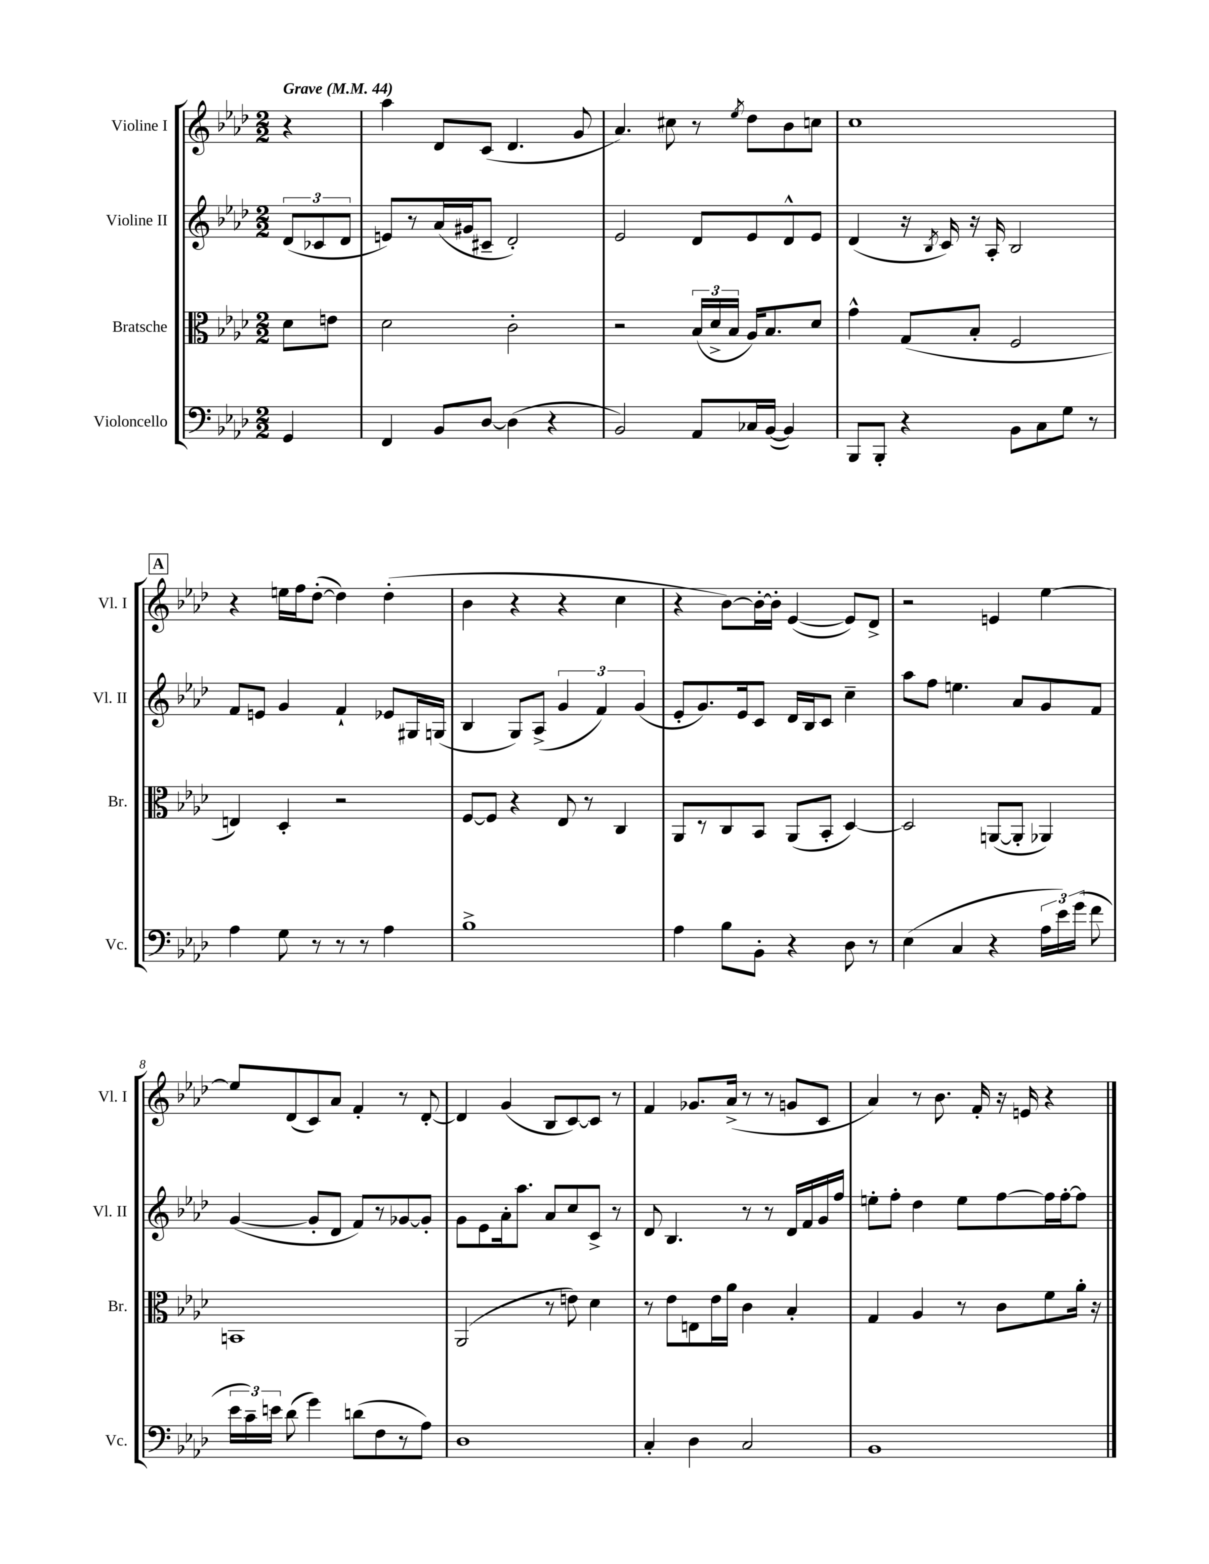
<<
\new StaffGroup <<
\new Staff = "s0" \with { instrumentName = "Violine I" shortInstrumentName = "Vl. I" } {
    \clef treble \key aes \major \numericTimeSignature \time 2/2 \partial 4 \tempo "Grave" 4 = 44
    \autoBeamOff r4 |
    aes''4 des'8[ c'8]( des'4. g'8 |
    aes'4.) cis''8 r8 \acciaccatura { ees''8 } des''8[ bes'8 c''8] |
    c''1 |
    \mark \markup { \box "A" } r4 e''16[ f''16 des''8]~-.( des''4) des''4-.( |
    bes'4 r4 r4 c''4 |
    r4 bes'8[~) bes'16~-. bes'16]-. ees'4~( ees'8[) des'8]-> |
    r2 e'4 ees''4~ |
    ees''8[ des'8( c'8) aes'8] f'4-. r8 des'8~-. |
    des'4 g'4( bes8[ c'8~) c'8] r8 |
    f'4 ges'8.[ aes'16]->( r8 r8 g'8[ c'8] |
    aes'4) r8 bes'8. f'16-. r16 e'16 r4 \bar "|." |
}
\new Staff = "s1" \with { instrumentName = "Violine II" shortInstrumentName = "Vl. II" } {
    \clef treble \key aes \major \numericTimeSignature \time 2/2 \partial 4
    \autoBeamOff \tuplet 3/2 { des'8[( ces'8 des'8] } |
    e'8[) r8 aes'16( gis'16 cis'8]-- des'2-.) |
    ees'2 des'8[ ees'8 des'8-^ ees'8] |
    des'4( r16 \acciaccatura { bes8 } c'16) r16 aes16-. bes2 |
    \mark \markup { \box "A" } f'8[ e'8] g'4 f'4-! ees'8[ gis16 g16]( |
    bes4 g8[) aes8]->( \tuplet 3/2 { g'4 f'4) g'4( } |
    ees'8[-. g'8.) ees'16 c'8] des'16[ bes16 c'8] c''4-- |
    aes''8[ f''8] e''4. aes'8[ g'8 f'8] |
    g'4~( g'8[-. des'8] f'8[) r8 ges'8~ ges'8]-. |
    g'8[ ees'8 aes'16-. aes''8.] aes'8[ c''8 c'8]-> r8 |
    des'8 bes4. r8 r8 des'16[ f'16 g'16 f''16] |
    e''8[-. f''8]-. des''4 e''8[ f''8~ f''16 f''16~-. f''8] \bar "|." |
}
\new Staff = "s2" \with { instrumentName = "Bratsche" shortInstrumentName = "Br." } {
    \clef alto \key aes \major \numericTimeSignature \time 2/2 \partial 4
    \autoBeamOff des'8[ e'8] |
    des'2 c'2-. |
    r2 \tuplet 3/2 { bes16[( des'16-> bes16] } aes16[) bes8. des'8] |
    g'4-^ g8[( bes8]-. f2 |
    \mark \markup { \box "A" } e4) des4-. r2 |
    f8[~ f8] r4 ees8 r8 c4 |
    aes,8[ r8 c8 bes,8] aes,8[( bes,8]-. des4~) |
    des2 a,8[~( a,8]-. aes,4) |
    b,1 |
    aes,2( r8 e'8) des'4 |
    r8 ees'8[ e8 ees'16 aes'16] c'4 bes4-. |
    g4 aes4 r8 c'8[ f'8 aes'16]-. r16 \bar "|." |
}
\new Staff = "s3" \with { instrumentName = "Violoncello" shortInstrumentName = "Vc." } {
    \clef bass \key aes \major \numericTimeSignature \time 2/2 \partial 4
    \autoBeamOff g,4 |
    f,4 bes,8[ des8]~ des4( r4 |
    bes,2) aes,8[ ces16 bes,16]~( bes,4) |
    bes,,8[ bes,,8]-. r4 bes,8[ c8 g8] r8 |
    \mark \markup { \box "A" } aes4 g8 r8 r8 r8 aes4 |
    bes1-> |
    aes4 bes8[ bes,8]-. r4 des8 r8 |
    ees4( c4 r4 \tuplet 3/2 { aes16[ ees'16) g'16]( } f'8 |
    \tuplet 3/2 { ees'16[ c'16--) e'16] } des'8( g'4) d'8[( f8 r8 aes8]) |
    des1 |
    c4-. des4 c2 |
    bes,1 \bar "|." |
}
>>
>>
